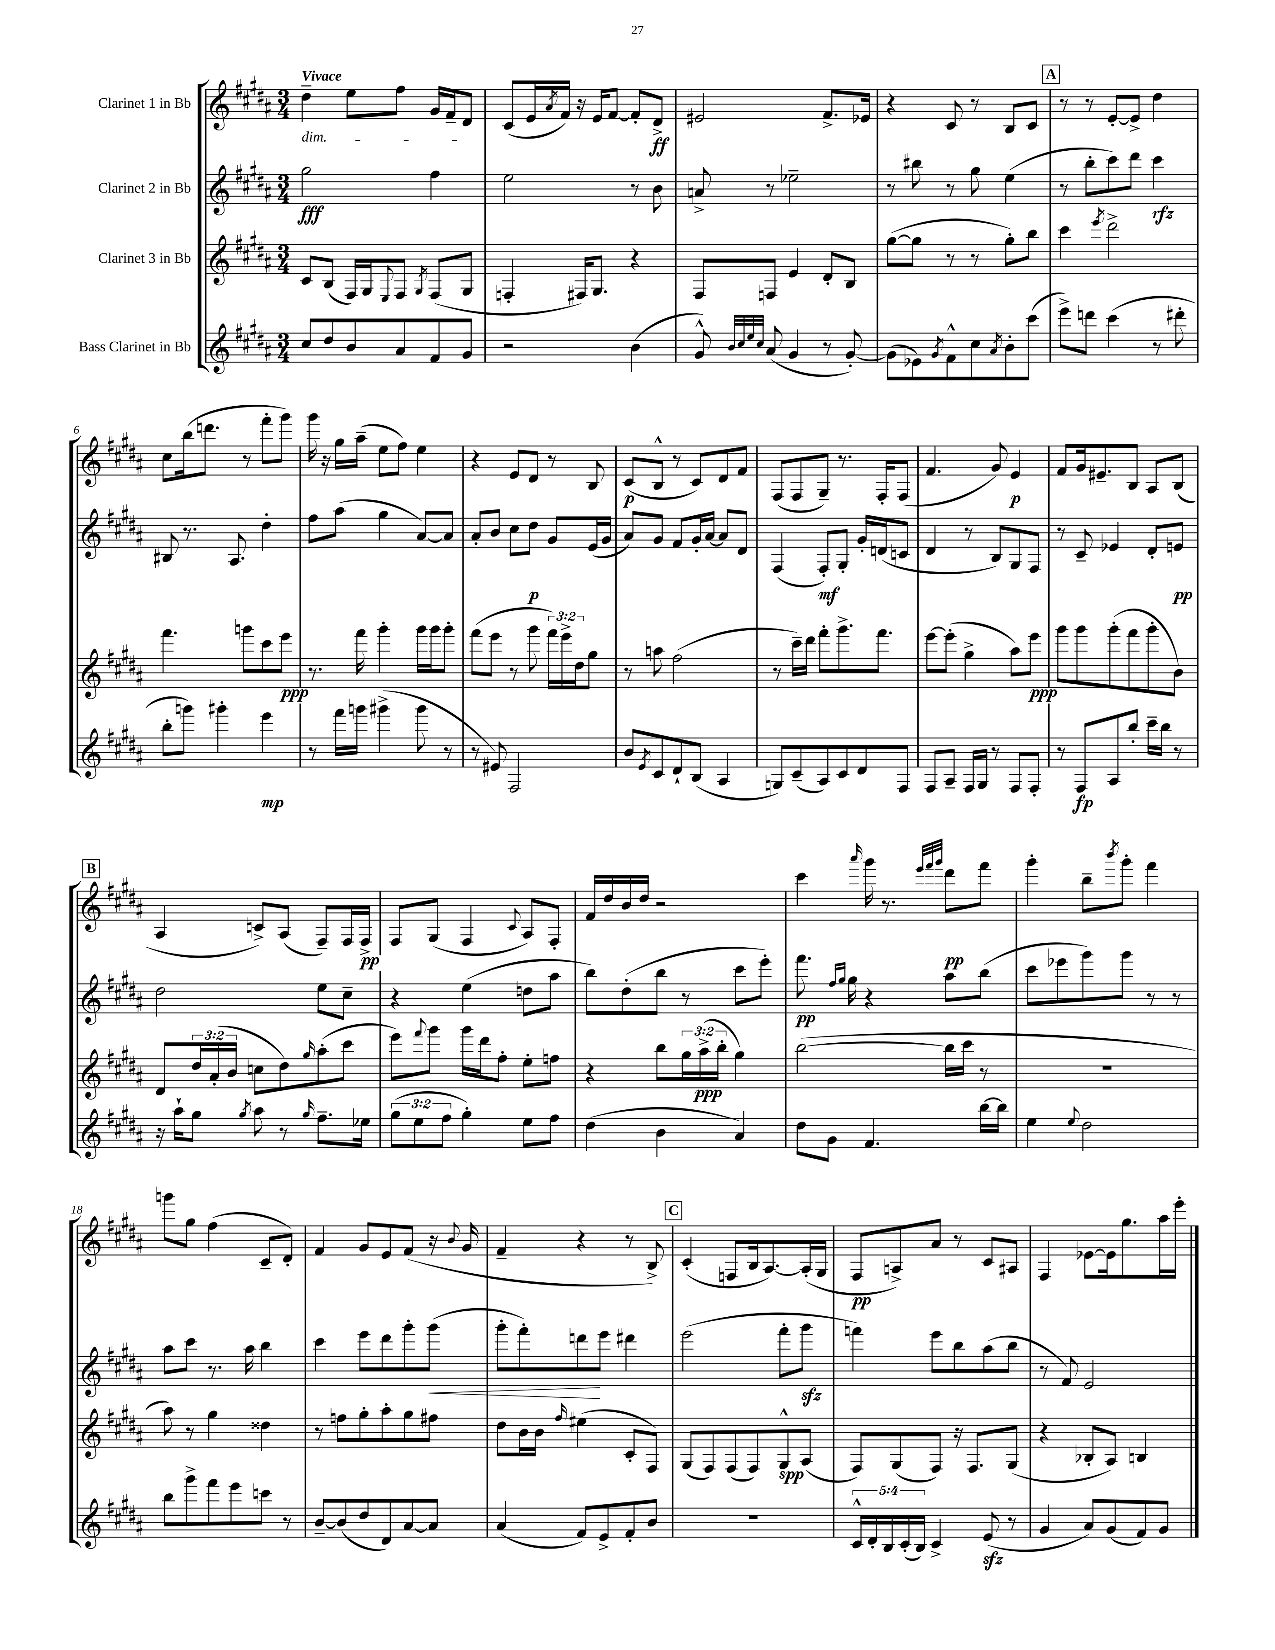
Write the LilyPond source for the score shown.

<<
\new StaffGroup <<
\new Staff = "s0" \with { instrumentName = "Clarinet 1 in Bb" } {
    \clef treble \key b \major \numericTimeSignature \time 3/4 \tempo "Vivace"
    dis''4--\dim e''8 fis''8 gis'16 fis'16-- dis'8\! |
    cis'8( e'16 \acciaccatura { ais'8 } fis'16) r16 e'16 fis'8~ fis'8-. dis'8->\ff |
    eis'2 fis'8.-> ees'16 |
    r4 cis'8 r8 b8 cis'8 |
    \mark \markup { \box "A" } r8 r8 e'8~-. e'8-> dis''4 |
    cis''8 b''16( d'''8. r8 fis'''8-. gis'''8) |
    gis'''16 r16 gis''16 ais''16--( e''8 fis''8) e''4 |
    r4 e'8 dis'8 r8 b8 |
    cis'8\p( b8-^ r8 cis'8) dis'8 fis'8 |
    fis8( fis8 gis8--) r8. fis16-. fis8( |
    fis'4. gis'8) e'4\p |
    fis'8 gis'16 eis'8.-- b8 ais8 b8( |
    \mark \markup { \box "B" } ais4 c'8->) ais8( fis8--) fis16 fis16->\pp |
    fis8 gis8( fis4 \appoggiatura { cis'8 } ais8) fis8-. |
    fis'16 dis''16 b'16 dis''16 r2 |
    cis'''4 \grace { ais'''16 } gis'''16 r8. \grace { e'''32 fis'''32 gis'''32 } dis'''8\pp fis'''8 |
    gis'''4-. b''8-- \acciaccatura { b'''8 } gis'''8-. fis'''4 |
    g'''8 gis''8 fis''4( cis'8-- dis'8-.) |
    fis'4 gis'8 e'8 fis'8( r16 \appoggiatura { b'8 } gis'16 |
    fis'4-- r4 r8 b8->) |
    \mark \markup { \box "C" } cis'4-.( f8 b16 ais8.~) ais16-.( gis16 |
    fis8\pp a8->) ais'8 r8 cis'8 ais8 |
    fis4 ees'8~ ees'16 gis''8. ais''16 e'''16-. \bar "|." |
}
\new Staff = "s1" \with { instrumentName = "Clarinet 2 in Bb" } {
    \clef treble \key b \major \numericTimeSignature \time 3/4
    gis''2\fff fis''4 |
    e''2 r8 b'8 |
    a'8-> r8 ees''2-- |
    r8 bis''8 r8 gis''8 e''4( |
    \mark \markup { \box "A" } r8 b''8-. cis'''8) dis'''8 cis'''4\rfz |
    bis8 r8. ais8. dis''4-. |
    fis''8 ais''8( gis''4 ais'8~) ais'8 |
    ais'8-. b'8 cis''8 dis''8\p gis'8 e'16( gis'16 |
    ais'8) gis'8 fis'8 gis'16-. ais'16~ ais'8 dis'8 |
    fis4( fis8-.\mf) gis8-. gis'16-. d'16( c'8 |
    dis'4 r8 b8) gis8 fis8 |
    r8 cis'8-- ees'4 dis'8-. e'8\pp |
    \mark \markup { \box "B" } dis''2 e''8 cis''8-- |
    r4 e''4( d''8 ais''8 |
    b''8) dis''8-.( b''8 r8 cis'''8 e'''8-.) |
    fis'''8.\pp \grace { fis''16 gis''16 } gis''16 r4 ais''8 b''8( |
    cis'''8 ees'''8 gis'''8) gis'''8 r8 r8 |
    ais''8 cis'''8 r8. ais''16 b''4 |
    cis'''4 e'''8 dis'''8 gis'''8-. gis'''8\<( |
    gis'''8-. fis'''8-.) d'''8\! e'''8 dis'''4 |
    \mark \markup { \box "C" } e'''2( fis'''8-. gis'''8\sfz |
    f'''4) e'''8 b''8 ais''8( b''8 |
    r8 fis'8) e'2 \bar "|." |
}
\new Staff = "s2" \with { instrumentName = "Clarinet 3 in Bb" } {
    \clef treble \key b \major \numericTimeSignature \time 3/4 \override Staff.TupletNumber.text = #tuplet-number::calc-fraction-text
    cis'8 b8( fis16) gis16 \appoggiatura { e8 } fis8 \acciaccatura { gis8 } fis8( gis8 |
    f4-. fis16) gis8. r4 |
    fis8 f8 e'4 dis'8-. b8 |
    gis''8~( gis''8 r8 r8 gis''8-.) b''8 |
    \mark \markup { \box "A" } cis'''4 \acciaccatura { e'''8 } dis'''2-> |
    fis'''4. g'''8 cis'''8 e'''8\ppp |
    r8. fis'''16 gis'''4-. gis'''16 gis'''16 gis'''8-. |
    fis'''8( e'''8 r8 gis'''8 \tuplet 3/2 { fis'''16) e'''16-> dis''16 } gis''8 |
    r8 a''8 fis''2( |
    r8 cis'''16--) dis'''16 fis'''8-. gis'''8.-> fis'''8. |
    e'''8~ e'''8-.( gis''4-> ais''8) e'''8\ppp |
    gis'''8 gis'''8 gis'''8-.( fis'''8 gis'''8-. b'8) |
    \mark \markup { \box "B" } dis'8 \tuplet 3/2 { dis''16 ais'16-.( b'16 } c''8 dis''8) \grace { gis''16 } ais''8-.( cis'''8 |
    e'''8) \appoggiatura { fis'''8 } gis'''8 gis'''16 dis'''16 fis''8-. e''8-. f''8 |
    r4 b''8 \tuplet 3/2 { gis''16 ais''16->\ppp( b''16-. } gis''4) |
    b''2~( b''16 cis'''16 r8 |
    R2. |
    ais''8) r8 gis''4 disis''4 |
    r8 f''8 gis''8-. ais''8-. gis''8 fis''8 |
    dis''8 b'16 b'16 \grace { fis''16 } eis''4( cis'8-. fis8) |
    \mark \markup { \box "C" } gis8( fis8) fis8( fis8) gis8-^\spp ais8( |
    fis8) gis8( fis8) r16 fis8. gis8( |
    r4 bes8-. ais8) b4 \bar "|." |
}
\new Staff = "s3" \with { instrumentName = "Bass Clarinet in Bb" } {
    \clef treble \key b \major \numericTimeSignature \time 3/4 \override Staff.TupletNumber.text = #tuplet-number::calc-fraction-text
    cis''8 dis''8 b'8 ais'8 fis'8 gis'8 |
    r2 b'4( |
    gis'8-^) \grace { b'32 cis''32 e''32 cis''32 } ais'8( gis'4 r8 gis'8~-.) |
    gis'8( ees'8) \acciaccatura { gis'8 } fis'8-^ cis''8 \acciaccatura { ais'8 } b'8-. cis'''8( |
    \mark \markup { \box "A" } e'''8->) d'''8 cis'''4( r8 dis'''8-. |
    b''8-. g'''8) gis'''4-. e'''4\mp |
    r8 fis'''16 g'''16 gis'''4->( gis'''8 r8 |
    r8 eis'8) fis2 |
    b'8 \acciaccatura { e'8 } cis'8 dis'8-! b8( ais4 |
    g8) cis'8--( ais8) cis'8 dis'8 fis8 |
    fis8 ais8-- fis16 gis16 r8 fis8 fis8-. |
    r8 fis8\fp ais8 b''8-. cis'''16-- b''16 r8 |
    \mark \markup { \box "B" } r16 ais''16-! gis''8 \acciaccatura { gis''8 } ais''8 r8 \grace { gis''16 } fis''8.-- ees''16 |
    \tuplet 3/2 { gis''8( e''8 fis''8 } gis''4-.) e''8 fis''8 |
    dis''4( b'4 ais'4) |
    dis''8 gis'8 fis'4. b''16~ b''16 |
    e''4 \appoggiatura { e''8 } dis''2 |
    b''8 gis'''8-> fis'''8 e'''8 c'''8 r8 |
    b'8~-- b'8( dis''8 dis'8) ais'8~ ais'8 |
    ais'4( fis'8) e'8-> fis'8-. b'8 |
    \mark \markup { \box "C" } R2. |
    \tuplet 5/4 { cis'16-^ dis'16-. b16 cis'16-.( b16) } cis'4-> e'8\sfz( r8 |
    gis'4 ais'8) gis'8( fis'8) gis'8 \bar "|." |
}
>>
>>
